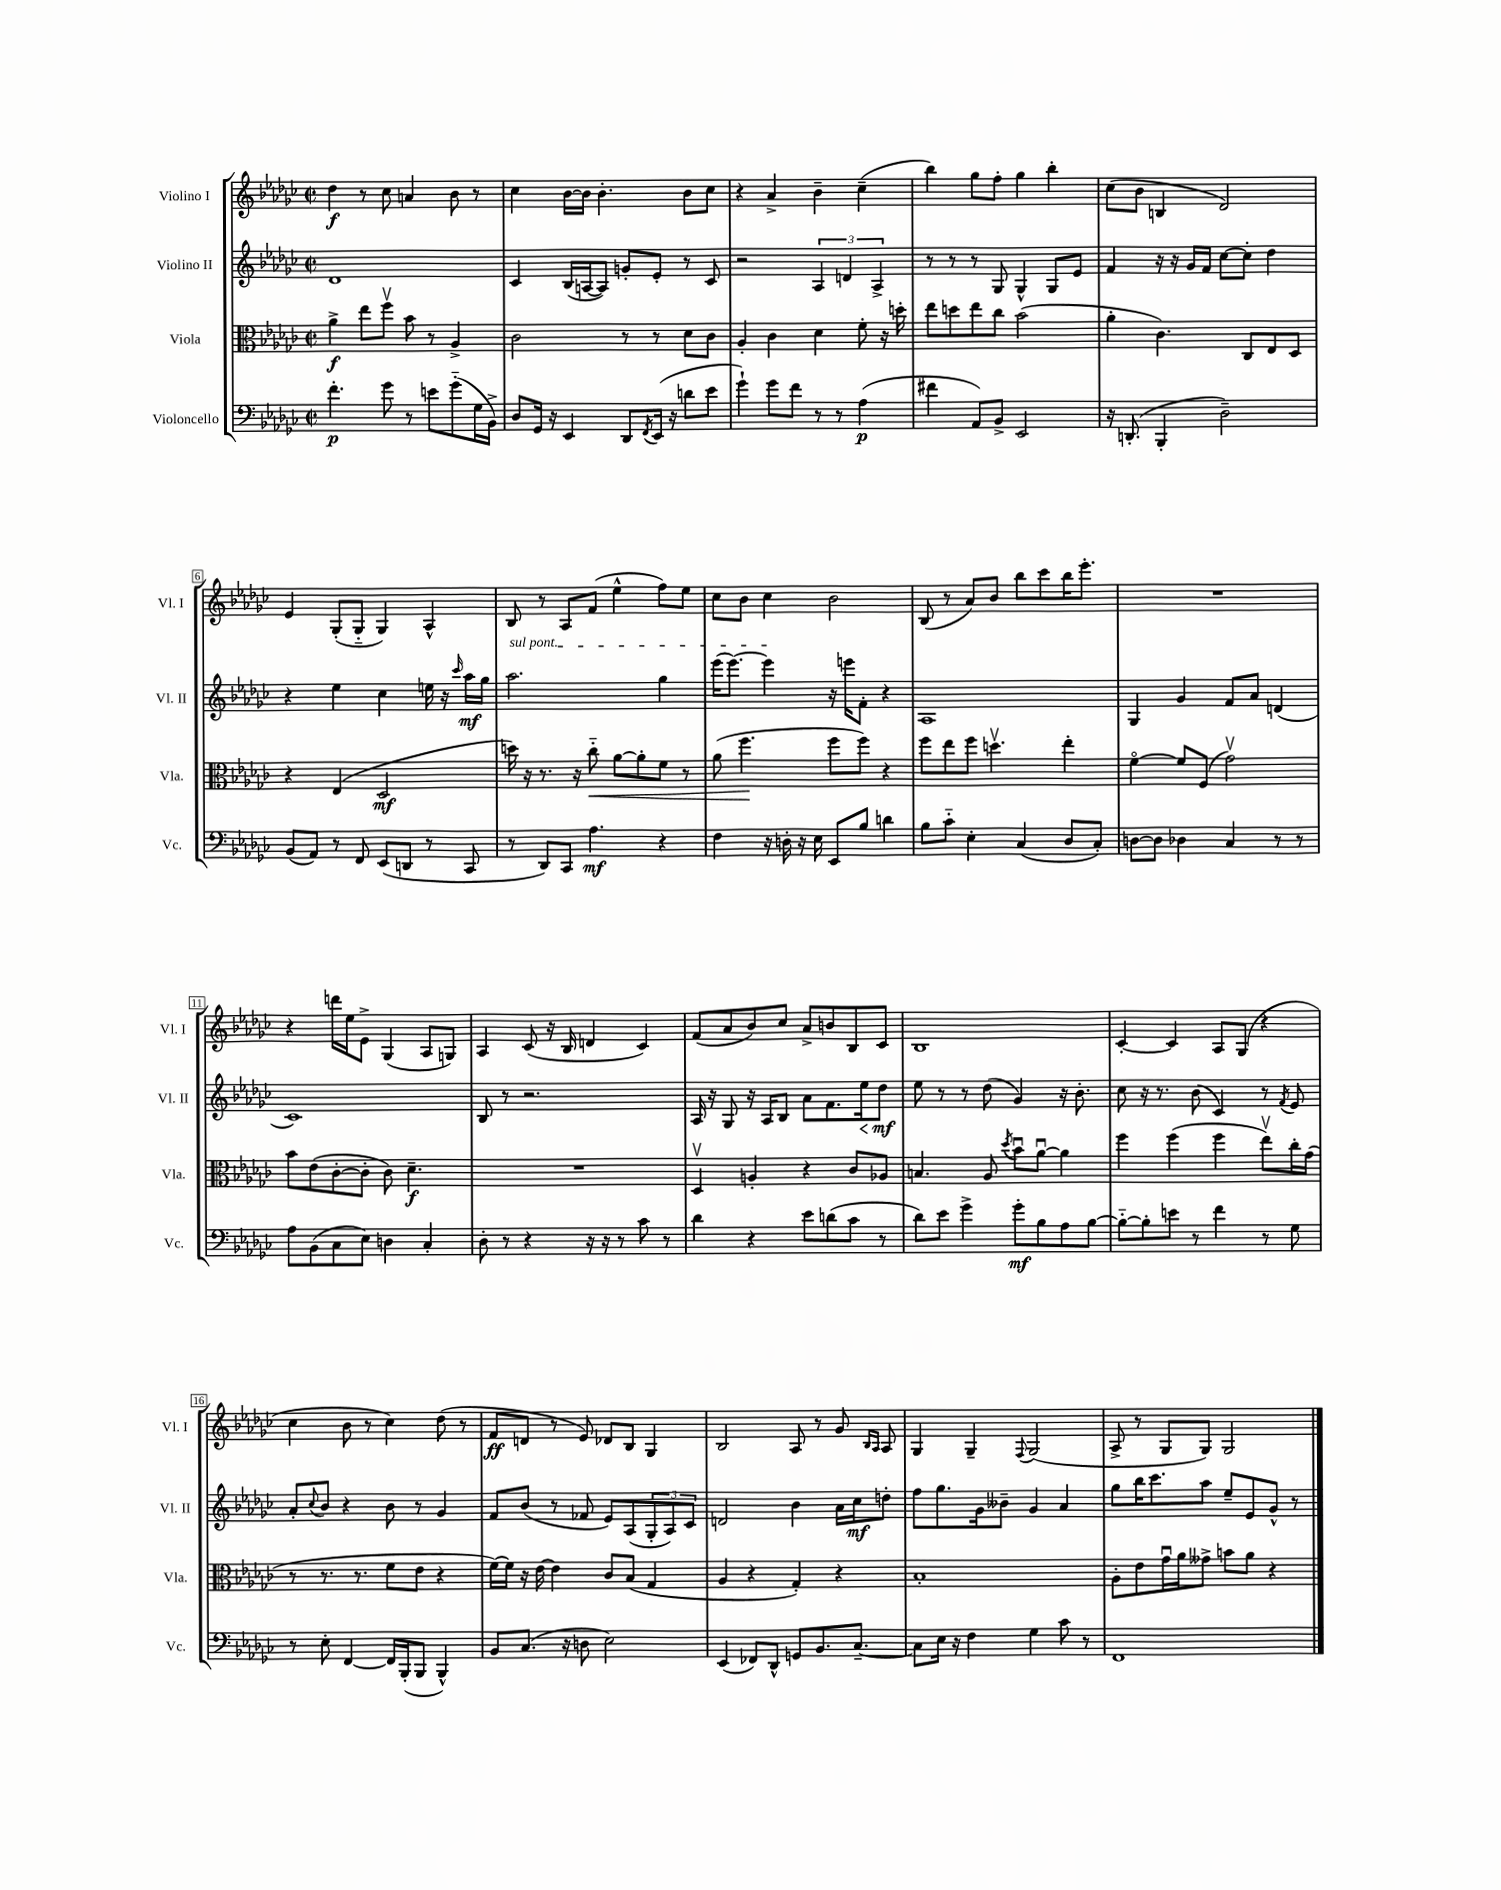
<<
\new StaffGroup <<
\new Staff = "s0" \with { instrumentName = "Violino I" shortInstrumentName = "Vl. I" } {
    \clef treble \key ges \major \defaultTimeSignature \time 2/2
    des''4\f r8 ces''8 a'4 bes'8 r8 |
    ces''4 bes'16~ bes'16 bes'4.-. bes'8 ces''8 |
    r4 aes'4-> bes'4-- ces''4--( |
    bes''4) ges''8 f''8-. ges''4 bes''4-. |
    ces''8( bes'8 b4 des'2) |
    ees'4 ges8-.( ges8-_ ges4) aes4-^ |
    bes8 r8 aes8 f'8( ees''4-^ f''8) ees''8 |
    ces''8 bes'8 ces''4 bes'2 |
    bes8( r8 aes'8) bes'8 bes''8 ces'''8 bes''16 ees'''8.-. |
    R1 |
    r4 d'''16 ees''16 ees'8-> ges4( aes8 g8) |
    aes4 ces'8( r16 bes16 d'4 ces'4) |
    f'8( aes'8 bes'8) ces''8 aes'8-> b'8 bes8 ces'8 |
    bes1 |
    ces'4~-. ces'4 aes8 ges8( r4 |
    ces''4 bes'8 r8 ces''4) des''8( r8 |
    f'8\ff d'8 r8 ees'8) des'8 bes8 ges4 |
    bes2 aes8 r8 ges'8 \grace { bes16 aes16 } aes8 |
    ges4 ges4-- \appoggiatura { f8 } ges2( |
    aes8-> r8 ges8 ges8) ges2 \bar "|." |
}
\new Staff = "s1" \with { instrumentName = "Violino II" shortInstrumentName = "Vl. II" } {
    \clef treble \key ges \major \defaultTimeSignature \time 2/2
    des'1 |
    ces'4 bes16( a16~ a8) g'8-. ees'8-. r8 ces'8 |
    r2 \tuplet 3/2 { aes4 d'4 aes4-> } |
    r8 r8 r8 ges8 ges4-^ ges8 ees'8 |
    f'4 r16 r16 ges'16 f'16 ces''8~ ces''8-. des''4 |
    r4 ees''4 ces''4 e''16 r16 \grace { ces'''16 } aes''16\mf ges''16 |
    \once \override TextSpanner.bound-details.left.text = \markup { \italic "sul pont." } aes''2.\startTextSpan ges''4 |
    ees'''16( ees'''8.~) ees'''4\stopTextSpan r16 e'''16 f'8-. r4 |
    aes1 |
    ges4 ges'4 f'8 aes'8 d'4( |
    ces'1) |
    bes8 r8 r2. |
    aes16 r16 ges8 r16 aes16 bes8 aes'8 f'8. ees''16\< des''8\mf\! |
    ees''8 r8 r8 des''8( ges'4) r16 bes'8.-. |
    ces''8 r16 r8. bes'8( ces'4) r8 \acciaccatura { f'8 } ees'8 |
    aes'8-. \appoggiatura { ces''8 } bes'8 r4 bes'8 r8 ges'4 |
    f'8 bes'8( r8 fes'8 ees'8) aes8( \tuplet 3/2 { ges8-. aes8) ces'8 } |
    d'2 bes'4 aes'16 ces''16\mf d''8-. |
    f''8 ges''8. ges'16 beses'8-- ges'4 aes'4 |
    ges''8 bes''16 ces'''8. aes''8 ees''8-- ees'8 ges'8-^ r8 \bar "|." |
}
\new Staff = "s2" \with { instrumentName = "Viola" shortInstrumentName = "Vla." } {
    \clef alto \key ges \major \defaultTimeSignature \time 2/2
    aes'4->\f ees''8 f''8\upbow bes'8 r8 aes4-> |
    ces'2 r8 r8 des'8 ces'8 |
    aes4-. ces'4 des'4 f'8-. r16 d''16-. |
    ees''8 d''8 ees''8 ces''8 bes'2( |
    aes'4-. ces'4.) ces8 ees8 des8 |
    r4 ees4( des2\mf |
    d''16) r16 r8. r16 ces''8-_\< aes'8~ aes'8-. f'8 r8 |
    aes'8( f''4.\! f''8 f''8) r4 |
    f''8 ees''8 f''8 d''4.\upbow ees''4-. |
    f'4~\flageolet f'8 f8( ges'2\upbow) |
    bes'8 ees'8( ces'8~-. ces'8-. ces'8) des'4.--\f |
    R1 |
    des4\upbow a4-. r4 ces'8 aes8 |
    b4. aes8 \acciaccatura { des''8 } bes'8\downbow aes'8~\downbow aes'4 |
    f''4 f''4( f''4 ees''8\upbow) ces''16-. ges'16( |
    r8 r8. r8. f'8 ees'8 r4 |
    f'16~) f'16 r16 ees'16~ ees'4 ces'8 bes8( ges4 |
    aes4 r4 ges4-.) r4 |
    bes1-. |
    aes8-. ees'8 ges'16\downbow aes'16 geses'8-> b'8 aes'8 r4 \bar "|." |
}
\new Staff = "s3" \with { instrumentName = "Violoncello" shortInstrumentName = "Vc." } {
    \clef bass \key ges \major \defaultTimeSignature \time 2/2
    f'4.-.\p ges'8 r8 e'8 ges'8-_( ges16 bes,16->) |
    des8 ges,16 r16 ees,4 des,8 \acciaccatura { f,8 } ees,16( r16 d'8 ees'8 |
    ges'4-!) ges'8 f'8 r8 r8 aes4\p( |
    fis'4 aes,8) bes,8-> ees,2 |
    r16 d,8.-.( bes,,4-. des2--) |
    bes,8( aes,8) r8 f,8 ees,8( d,8 r8 ces,8 |
    r8 des,8) ces,8 aes4.\mf r4 |
    f4 r16 d16-. r16 ees16 ees,8 bes8 d'4 |
    bes8 ces'8-_ ees4-. ces4( des8 ces8-.) |
    d8~ d8 des4 ces4 r8 r8 |
    aes8 bes,8( ces8 ees8) d4 ces4-. |
    des8-. r8 r4 r16 r16 r8 ces'8 r8 |
    des'4 r4 ees'8 d'8( ces'8 r8 |
    des'8) ees'8 ges'4-> ges'8-.\mf bes8 aes8 bes8~ |
    bes8~-_ bes8-. e'8 r8 f'4 r8 ges8 |
    r8 ees8-. f,4~ f,16 bes,,16-.( bes,,8 bes,,4-^) |
    bes,8 ces8.( r16 d8 ees2) |
    ees,4( fes,8) des,8-^ g,8 bes,8. ces8.~-- |
    ces8 ees16 r16 f4 ges4 ces'8 r8 |
    f,1 \bar "|." |
}
>>
>>
\layout { \context { \Score \override BarNumber.stencil = #(make-stencil-boxer 0.1 0.3 ly:text-interface::print) } }
